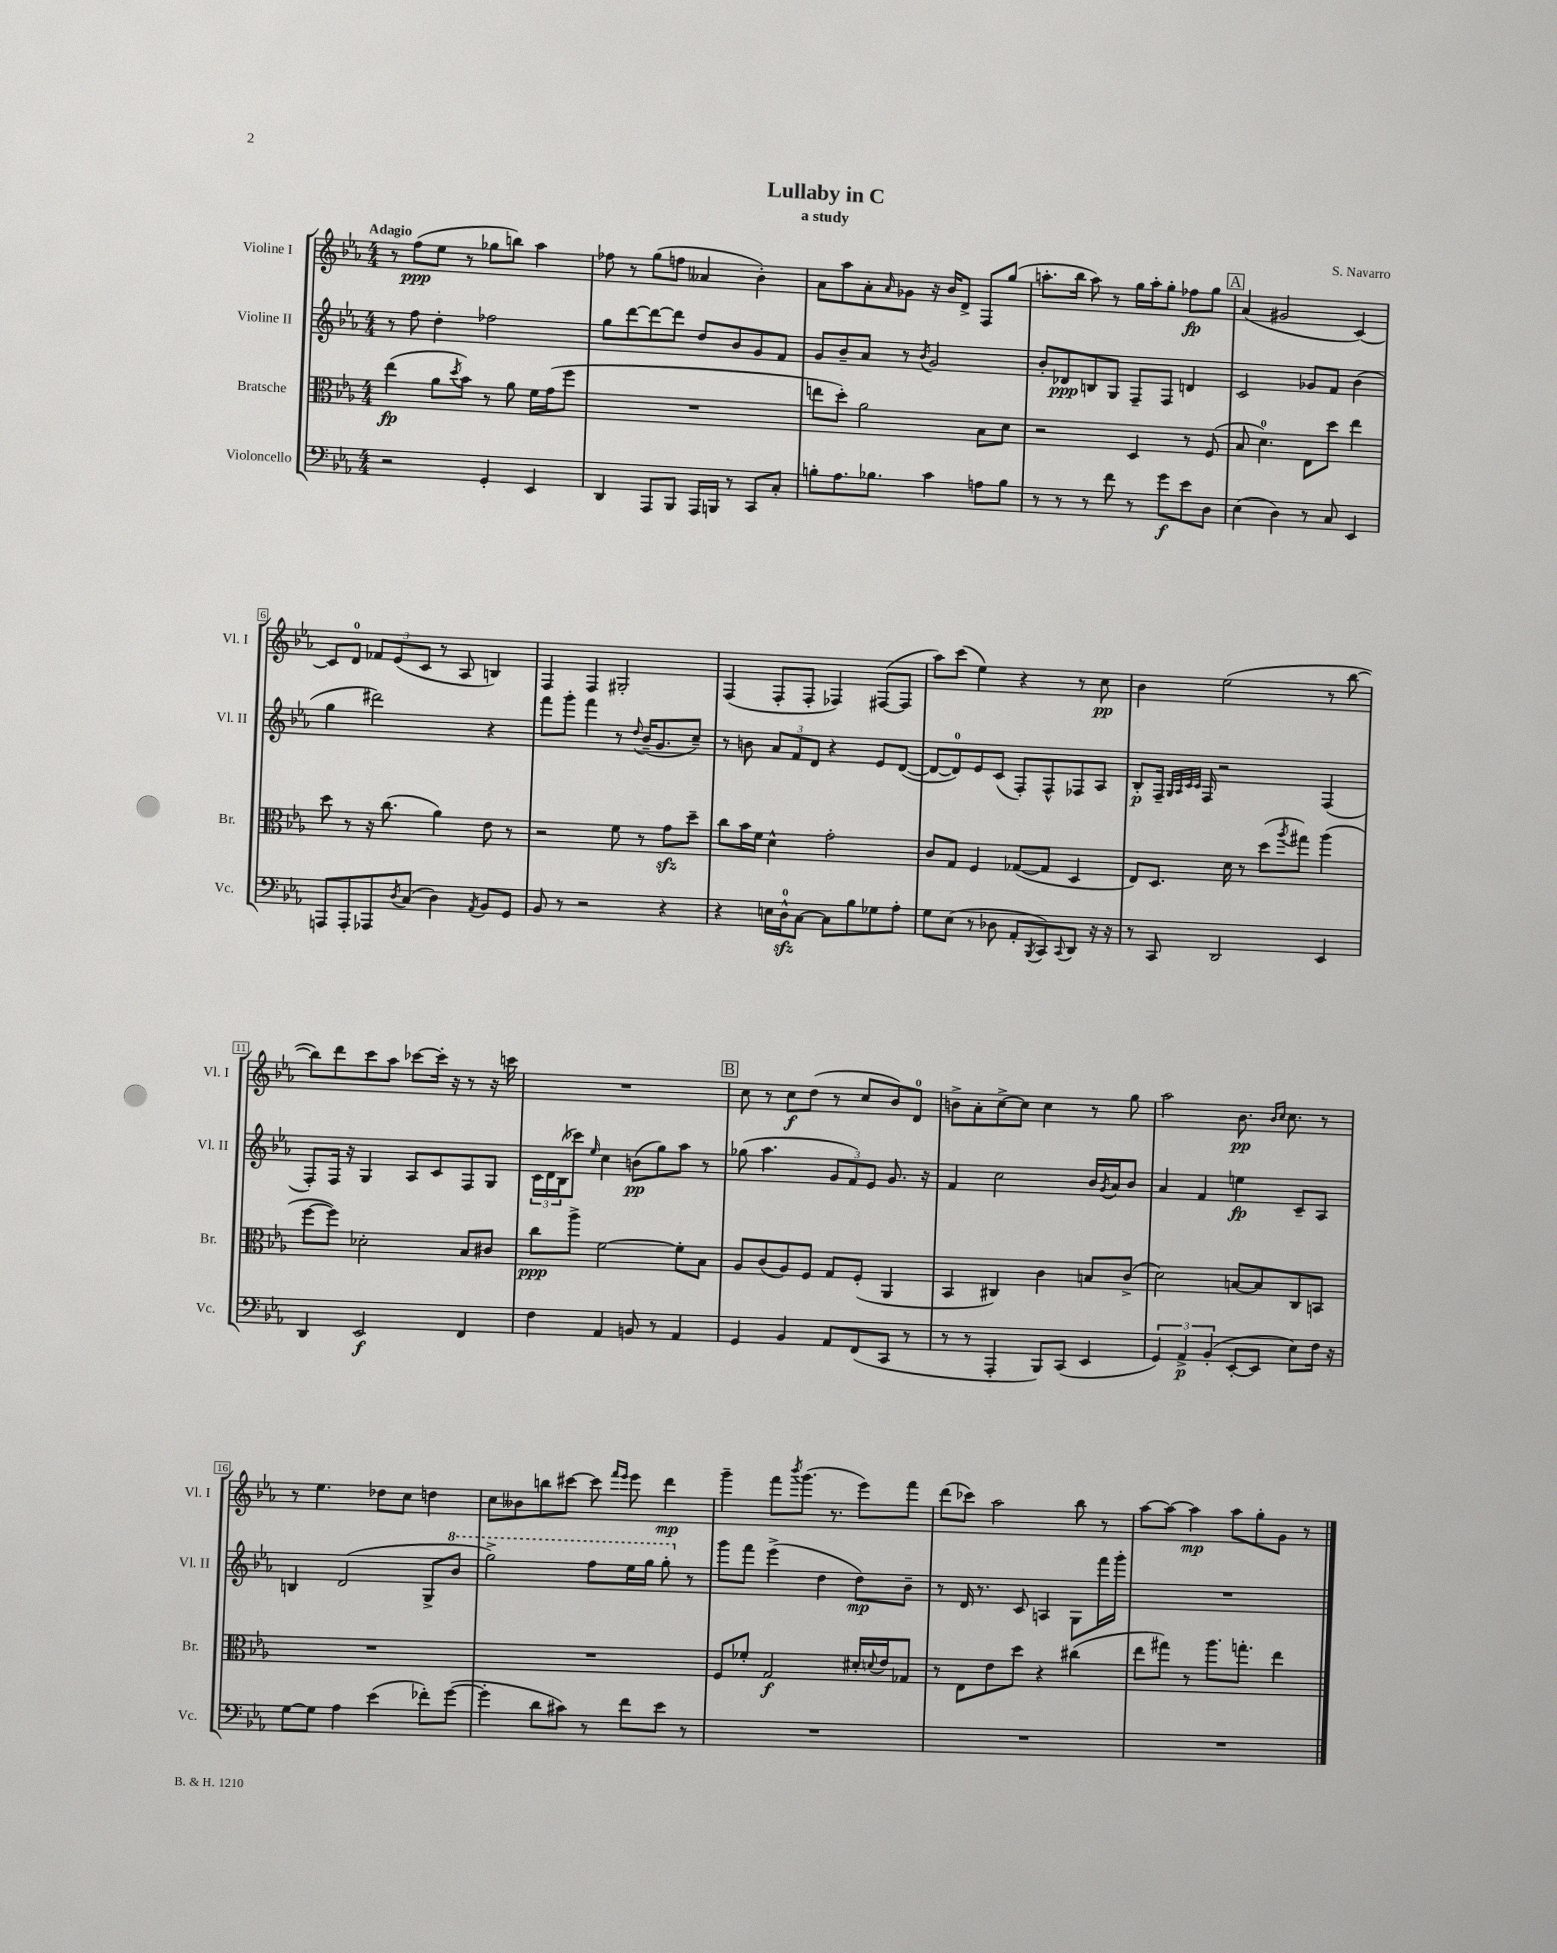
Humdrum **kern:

**kern	**kern	**kern	**kern
*staff4	*staff3	*staff2	*staff1
*clefF4	*clefC3	*clefG2	*clefG2
*k[b-e-a-]	*k[b-e-a-]	*k[b-e-a-]	*k[b-e-a-]
*M4/4	*M4/4	*M4/4	*M4/4
2r	(4ee-\	8r	8r
.	.	8ff\	(8ff\L
.	8a-\L	4dd'\	8ee-\J
.	8qdd/	.	.
.	8b-\J)	.	8r
4GG'/	8r	2ff-\	8gg-\L
.	8a-\	.	8bb\J)
4EE-/	16f\LL	.	4aa-\
.	(16g\J	.	.
.	8ff\J	.	.
=	=	=	=
4DD/	1r	8gg\L	8ff-\
.	.	[8ddd\	8r
8AAA-/L	.	8ddd\_	(8gg\L
8BBB-/J	.	8ddd\]J	8ff\J
16AAA-/LL	.	8dd/L	4a--/
16BBB/JJ	.	.	.
8r	.	8b-/	.
8CC/L	.	8g/	4b-'\)
8C'/J	.	8f/J	.
=	=	=	=
8B'\L	8ee\L	8g/L	8a-\L
8.A-\	8dd'\J)	8b-~/	8aa-\
.	2a-\	8a-/J	8a-'\
8.B-\J	.	.	.
.	.	.	16qqa-/
.	.	8r	8g-\J
.	.	8qb-/	.
4c\	.	2g/	16r
.	.	.	16b-/LK
.	.	.	8d^/J
8A\L	8B-\L	.	8F/L
8B-\J	8d\J	.	(8gg/J
=	=	=	=
8r	2r	8b-'/L	8.aa'\L
8r	.	8d-/	.
.	.	.	16bb-\Jk
8r	.	8B/	8aa\)
8f\	.	8G/J	8r
8r	4D/	8F~/L	16gg\LL
.	.	.	16aa'\J
8g\L	.	8F/J	8gg'\J
8e-\	8r	4d/	8ff-\L
8D\J	(8F/	.	8gg\J
=	=	=	=
(4E-\	8B-/	2c/	(4a-/
.	4.d\)	.	.
4D\)	.	.	2g#/
8r	8E-\L	8g-/L	.
8C/	8dd\J	8f/J	.
4EE-/	4ee-\	(4b-\	[4c/)
=	=	=	=
8AAA/L	8dd\	4gg\	8c/]L
8AAA'/	8r	.	8d/J
8AAA-/	16r	2ddd#\)	12f-/L
.	(8.cc\	.	.
.	.	.	(12e-/
8qD/	.	.	.
(8C/J	.	.	.
.	.	.	12c/J
4D\)	4a-\)	.	8r
.	.	.	8A-/
8qAA-/	.	.	.
8BB-/L	8e-\	4r	4B/)
8GG/J	8r	.	.
=	=	=	=
8BB-/	2r	8fff\L	4F/
8r	.	8ggg'\J	.
2r	.	4fff\	4F/
.	8f\	8r	2G#'/
.	.	8qqdd/	.
.	8r	(16b-~/LK	.
.	.	8.g/	.
4r	8g\L	.	.
.	8dd~\J	8cc~/J)	.
=	=	=	=
4r	8cc\L	8r	(4F/
.	16b-\L	8b\	.
.	16f\JJ	.	.
16E\LL	4d^^\	12a-/L	8F'/L
16D^^\J	.	.	.
.	.	12f/	.
[8C\J	.	.	8F'/J
.	.	12d/J	.
8C\]L	2g'\	4r	4F-/)
8B-\	.	.	.
8G-\	.	8e-/L	([8F#/L
8A-'\J	.	([8d/J	8F#/]J
=	=	=	=
8G\L	8c/L	8d/_L	8aa-\L)
(8E-\J	8G/J	8d/])	(8ccc\J
8r	4F/	8e-/	4ee-\)
8D-\	.	(8c/J	.
8AA-'/L	([8G-/L	8F'/L)	4r
8qBBB-/	.	.	.
8CC/)	8G-/]J	8F^^/	.
8qqCC/	.	.	.
8DD/J	4D/	8F-/	8r
16r	.	8A-/J	8cc\
16r	.	.	.
=	=	=	=
8r	8E-/L)	8B-'/L	4b-\
8CC/	8.D/J	16F~/Jk	.
.	.	32qqG/LLL	.
.	.	32qqA-/	.
.	.	32qqc/	.
.	.	32qqc/JJJ	.
.	.	16F/	.
2DD/	.	2r	(2ee-\
.	16d\	.	.
.	8r	.	.
.	(8dd\L	.	.
.	8qaa-/	.	.
.	8gg#\J)	.	.
4EE-/	(4aa-\	(4F/	8r
.	.	.	[8bb-\
=	=	=	=
4DD/	[8ff\L	8F'/L)	8bb-\]L)
.	8ff\]J)	16F/Jk	8ddd\
.	.	16r	.
2EE-/	2d-'\	4G/	8ccc\
.	.	.	8aa-\J
.	.	8A-/L	[8ccc-\L
.	.	8c/	16ccc-'\]Jk
.	.	.	16r
4FF/	8B-/L	8F/	8r
.	8c#/J	8G/J	16r
.	.	.	16ccc\
=	=	=	=
4F\	8cc\L	24c\LL	1r
.	.	24d\	.
.	.	(24B-\J	.
.	8aa-^\J	8ccc-\J)	.
.	.	16qqee-/	.
4AA-/	[2f\	4cc\	.
8BB/	.	(8b\L	.
8r	.	8gg\)	.
4AA-/	8f'\]L	8aa-\J	.
.	8B-\J	8r	.
=	=	=	=
4GG/	8A-/L	(8gg-\	8cc\
.	(8c/	4.aa-\	8r
4BB-/	8A-/)	.	8cc\L
.	8F/J	.	(8dd\J
8AA-/L	8G/L	12g/L	8r
.	.	12f/)	.
(8FF/	(8F'/J	.	8cc/L
.	.	12e-/J	.
8CC/J	4AA-/	8.g/	8b-/)
8r	.	.	8d/J
.	.	16r	.
=	=	=	=
8r	4BB-/	4f/	8b^\L
8r	.	.	8a-'\
4AAA-'/	4C#/)	2cc\	[8cc^\
.	.	.	8cc\]J
8BBB-/L)	4c\	.	4cc\
(8CC/J	.	.	.
4EE-/	8B/L	16b-/LL	8r
.	.	8qg/	.
.	.	16a-/J	.
.	(8c^/J	8b-/J	8gg\
=	=	=	=
6GG/)	2d\)	4a-/	2aa-\
6AA-^/	.	.	.
.	.	4f/	.
(6BB-'/	.	.	.
[8EE-'/L	[8B/L	4ee\	8.b-\
8EE-/]J	8B/]	.	.
.	.	.	16qqb-/LL
.	.	.	16qqcc/JJ
.	.	.	8.cc\
8E-\L)	8C/	8c~/L	.
16F\Jk	8BB/J	8A-/J	8r
16r	.	.	.
=	=	=	=
[8G\L	1r	4B/	8r
8G\]J	.	.	4.ee-\
4A-\	.	(2d/	.
(4e-\	.	.	8dd-\L
.	.	.	8cc\J
8f-'\L)	.	8G^/L	4dd\
([8g\J	.	8bb-/J	.
=	=	=	=
4g'\]	1r	2ggg^\)	8cc\L
.	.	.	8b--\
8d\L	.	.	8bb\
8c#\J)	.	.	[8ccc#\J
8r	.	8fff\L	8ccc#\]
.	.	.	16qqfff/LL
.	.	.	16qqeee-/JJ
8f\L	.	16eee-\L	8eee-\
.	.	16ggg\JJ	.
8e-\J	.	8ggg'\	4ddd\
8r	.	8r	.
=	=	=	=
1r	8F/L	8ggg\L	4ggg~\
.	8f-'/J	8fff\J	.
.	2G/	(4eee-^\	8fff\L
.	.	.	8qbbb-/
.	.	.	(8.ggg\J
.	.	4dd\	.
.	.	.	8.r
.	16d#'/LL	8dd\L)	8eee-\L)
.	8qqd/	.	.
.	16e-/J	.	.
.	8G-/J	8b-~\J	8fff\J
=	=	=	=
1r	8r	8r	(8ddd\L
.	8E-\L	16d/	8ccc-\J)
.	.	8.r	.
.	8e-\	.	2aa-\
.	8dd\J	8c/	.
.	4r	4A/	.
.	(4cc#\	8G\L	8bb-\
.	.	16fff\L	8r
.	.	16ggg'\JJ	.
=	=	=	=
1r	8ee-\L	1r	[8aa-\L
.	8gg#\J)	.	8aa-\_J
.	8r	.	4aa-\]
.	8.aa-\L	.	.
.	.	.	8aa-\L
.	8.gg'\J	.	.
.	.	.	8gg'\
.	4ee-\	.	8g\J
.	.	.	8r
==	==	==	==
*-	*-	*-	*-
